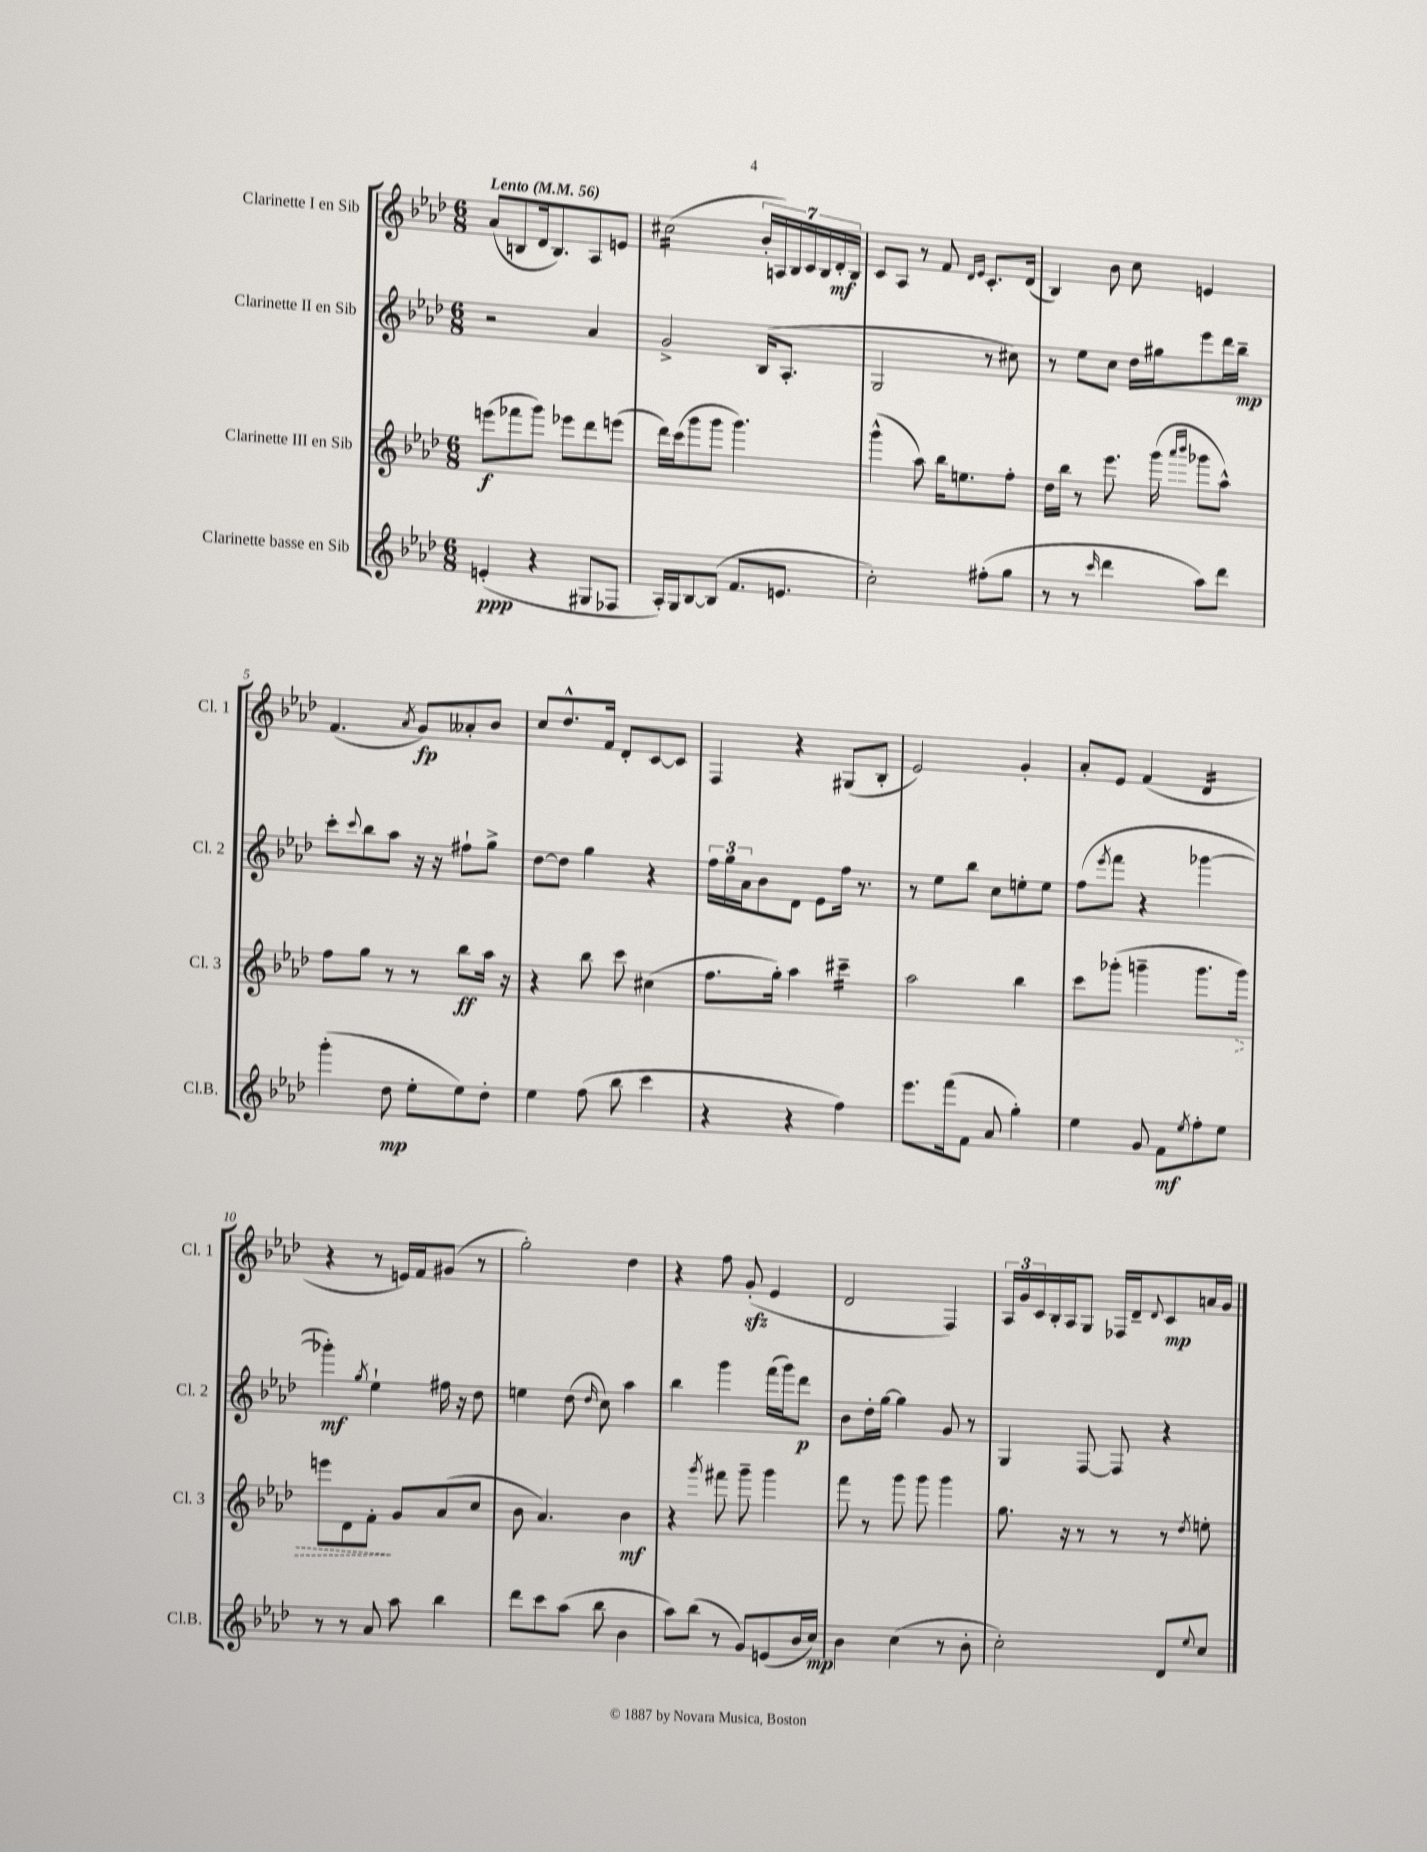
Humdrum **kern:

**kern	**kern	**kern	**kern
*staff4	*staff3	*staff2	*staff1
*clefG2	*clefG2	*clefG2	*clefG2
*k[b-e-a-d-]	*k[b-e-a-d-]	*k[b-e-a-d-]	*k[b-e-a-d-]
*M6/8	*M6/8	*M6/8	*M6/8
*MM56	*MM56	*MM56	*MM56
(4e'/	(8eee\L	2r	(8a-/L
.	8fff-\	.	8B/
4r	8ggg\J)	.	16d-/k
.	.	.	8.B/)
.	8eee-\L	.	.
8G#/L	8ddd-\	4a-/	8A-/
8F-/J	(8eee\J	.	8e/J
=	=	=	=
16A-'/LL)	16ddd-\LL)	2g^/	(2cc#\
16G/J	(16ccc\J	.	.
[8B-/	8ggg\	.	.
(8B-/]J	8ggg\J	.	.
8.f/L	4.ggg\)	.	.
.	.	(16B-/LK	28b-'/LL
.	.	.	28A/)
8.e/J	.	8.A-'/J	.
.	.	.	28B-/
.	.	.	28c/
.	.	.	28B-/
.	.	.	28d-'/
.	.	.	28B-/JJ
=	=	=	=
2cc'\)	(4ggg^^\	2G/	8c/L
.	.	.	8A-/J
.	8aa-\)	.	8r
.	16bb-\LK	.	8f/
.	8.ee\	.	.
.	.	.	16qqd-/LL
.	.	.	16qqe-/JJ
(8ff#'\L	.	8r	8.c'/L
8gg\J	8ff'\J	8cc#\)	.
.	.	.	(16d-/Jk
=	=	=	=
8r	16dd-\LL	8r	4B-/)
.	16bb-\JJ	.	.
8r	8r	8ee-\L	.
16qqccc/	.	.	.
4ddd-\	8.eee-\	8cc\J	8b-\
.	.	16dd-\LL	8cc\
.	(16ggg\	16gg#\J	.
.	16qqaaa-/LL	.	.
.	16qqbbb-/JJ	.	.
8aa-\L)	8ggg-\L	8eee-\	4e/
8ddd-\J	8aa-^^\J)	16ddd-\L	.
.	.	16bb-~\JJ	.
=	=	=	=
(4ggg'\	8ff\L	8ccc'\L	(4.f/
.	.	8qqccc/	.
.	8gg\J	8bb-\	.
8dd-\	8r	8aa-\J	.
.	.	.	8qa-/
8ee-'\L	8r	16r	8g/L)
.	.	16r	.
8ee-\)	8bb-\L	8ff#`\L	8a--'/
8dd-'\J	16aa-\Jk	8gg^\J	8b-/J
.	16r	.	.
=	=	=	=
4ee-\	4r	[8dd-\L	8cc/L
.	.	8dd-\]J	8.dd-^^/
(8ff\	8bb-\	4gg\	.
.	.	.	16f/Jk
8bb-\	8ccc\	.	8d-'/L
4ccc\	(4cc#\	4r	[8c/
.	.	.	8c/]J
=	=	=	=
4r	8.ff\L	24ff\LL	4F/
.	.	24gg\	.
.	.	24a-\J	.
.	.	8b-\	.
.	16gg'\Jk)	.	.
4r	4aa-\	8d-\J	4r
.	.	8e-\L	.
4ff\)	4ccc#~\	16ff\Jk	(8G#/L
.	.	8.r	.
.	.	.	8B-'/J
=	=	=	=
8.eee-\L	2aa-\	8r	2e-/)
.	.	8ee-\L	.
(16fff\k	.	.	.
8f\J	.	8bb-\J	.
8a-/	.	8cc\L	.
4gg'\)	4bb-\	8ee'\	4g'/
.	.	8ee\J	.
=	=	=	=
4ee-\	8ccc\L	(8ff\L	8a-'/L
.	.	8qeee-/	.
.	(8ggg-'\J	8fff\J	8e-/J
8g/	4ggg~\	4r	(4f/
8f\L	.	.	.
8qee-/	.	.	.
8ff'\	8.ggg\L	[4ggg-\	4d-/
8ee-\J	.	.	.
.	16ggg\Jk)	.	.
=	=	=	=
8r	8eee\L	4ggg-'\])	4r
8r	8d-\	.	.
.	.	8qgg/	.
8a-/	8f'\J	4ee-`\	8r
8aa-\	8g/L	.	16e/LL)
.	.	.	16f/J
4bb-\	(8a-/	16ff#\	(8g#/J
.	.	16r	.
.	8cc/J	8dd-\	8r
=	=	=	=
8ddd-\L	8b-\	4ee\	2gg'\)
8ccc\	4.a-/)	.	.
(8aa-\J	.	(8dd-\	.
.	.	16qqdd-/	.
8bb-\	.	8cc\)	.
4b-\	4b-\	4aa-\	4dd-\
=	=	=	=
8aa-\L)	4r	4bb-\	4r
(8bb-\J	.	.	.
.	8qggg/	.	.
8r	8fff#\	4ggg\	8ff\
8g/L)	8ggg~\	.	(8g'/
(8e/	4ggg\	(16fff\LL	4e-/
.	.	16ggg\J)	.
16b-/L	.	8ddd-\J	.
16cc/JJ)	.	.	.
=	=	=	=
4b-\	8fff\	8b-\L	2d-/
.	8r	16dd-'\L	.
.	.	[16gg\JJ	.
(4cc\	8ggg\	4gg\]	.
.	8ggg\	.	.
8r	4ggg\	8g/	4F/)
8b-'\	.	8r	.
=	=	=	=
2cc'\)	8.gg\	4G/	24A-/LL
.	.	.	24g/
.	.	.	24c/
.	.	.	16B-'/
.	16r	.	16A-/J
.	8r	[8F/	8G/J
.	8r	8F/]	16F-/LL
.	.	.	16d-~/J
.	.	.	8qqd-/
8d-/L	8r	4r	8c/
8qqee-/	8qdd-/	.	.
8cc/J	8ee'\	.	16a/L
.	.	.	16g/JJ
==	==	==	==
*-	*-	*-	*-
